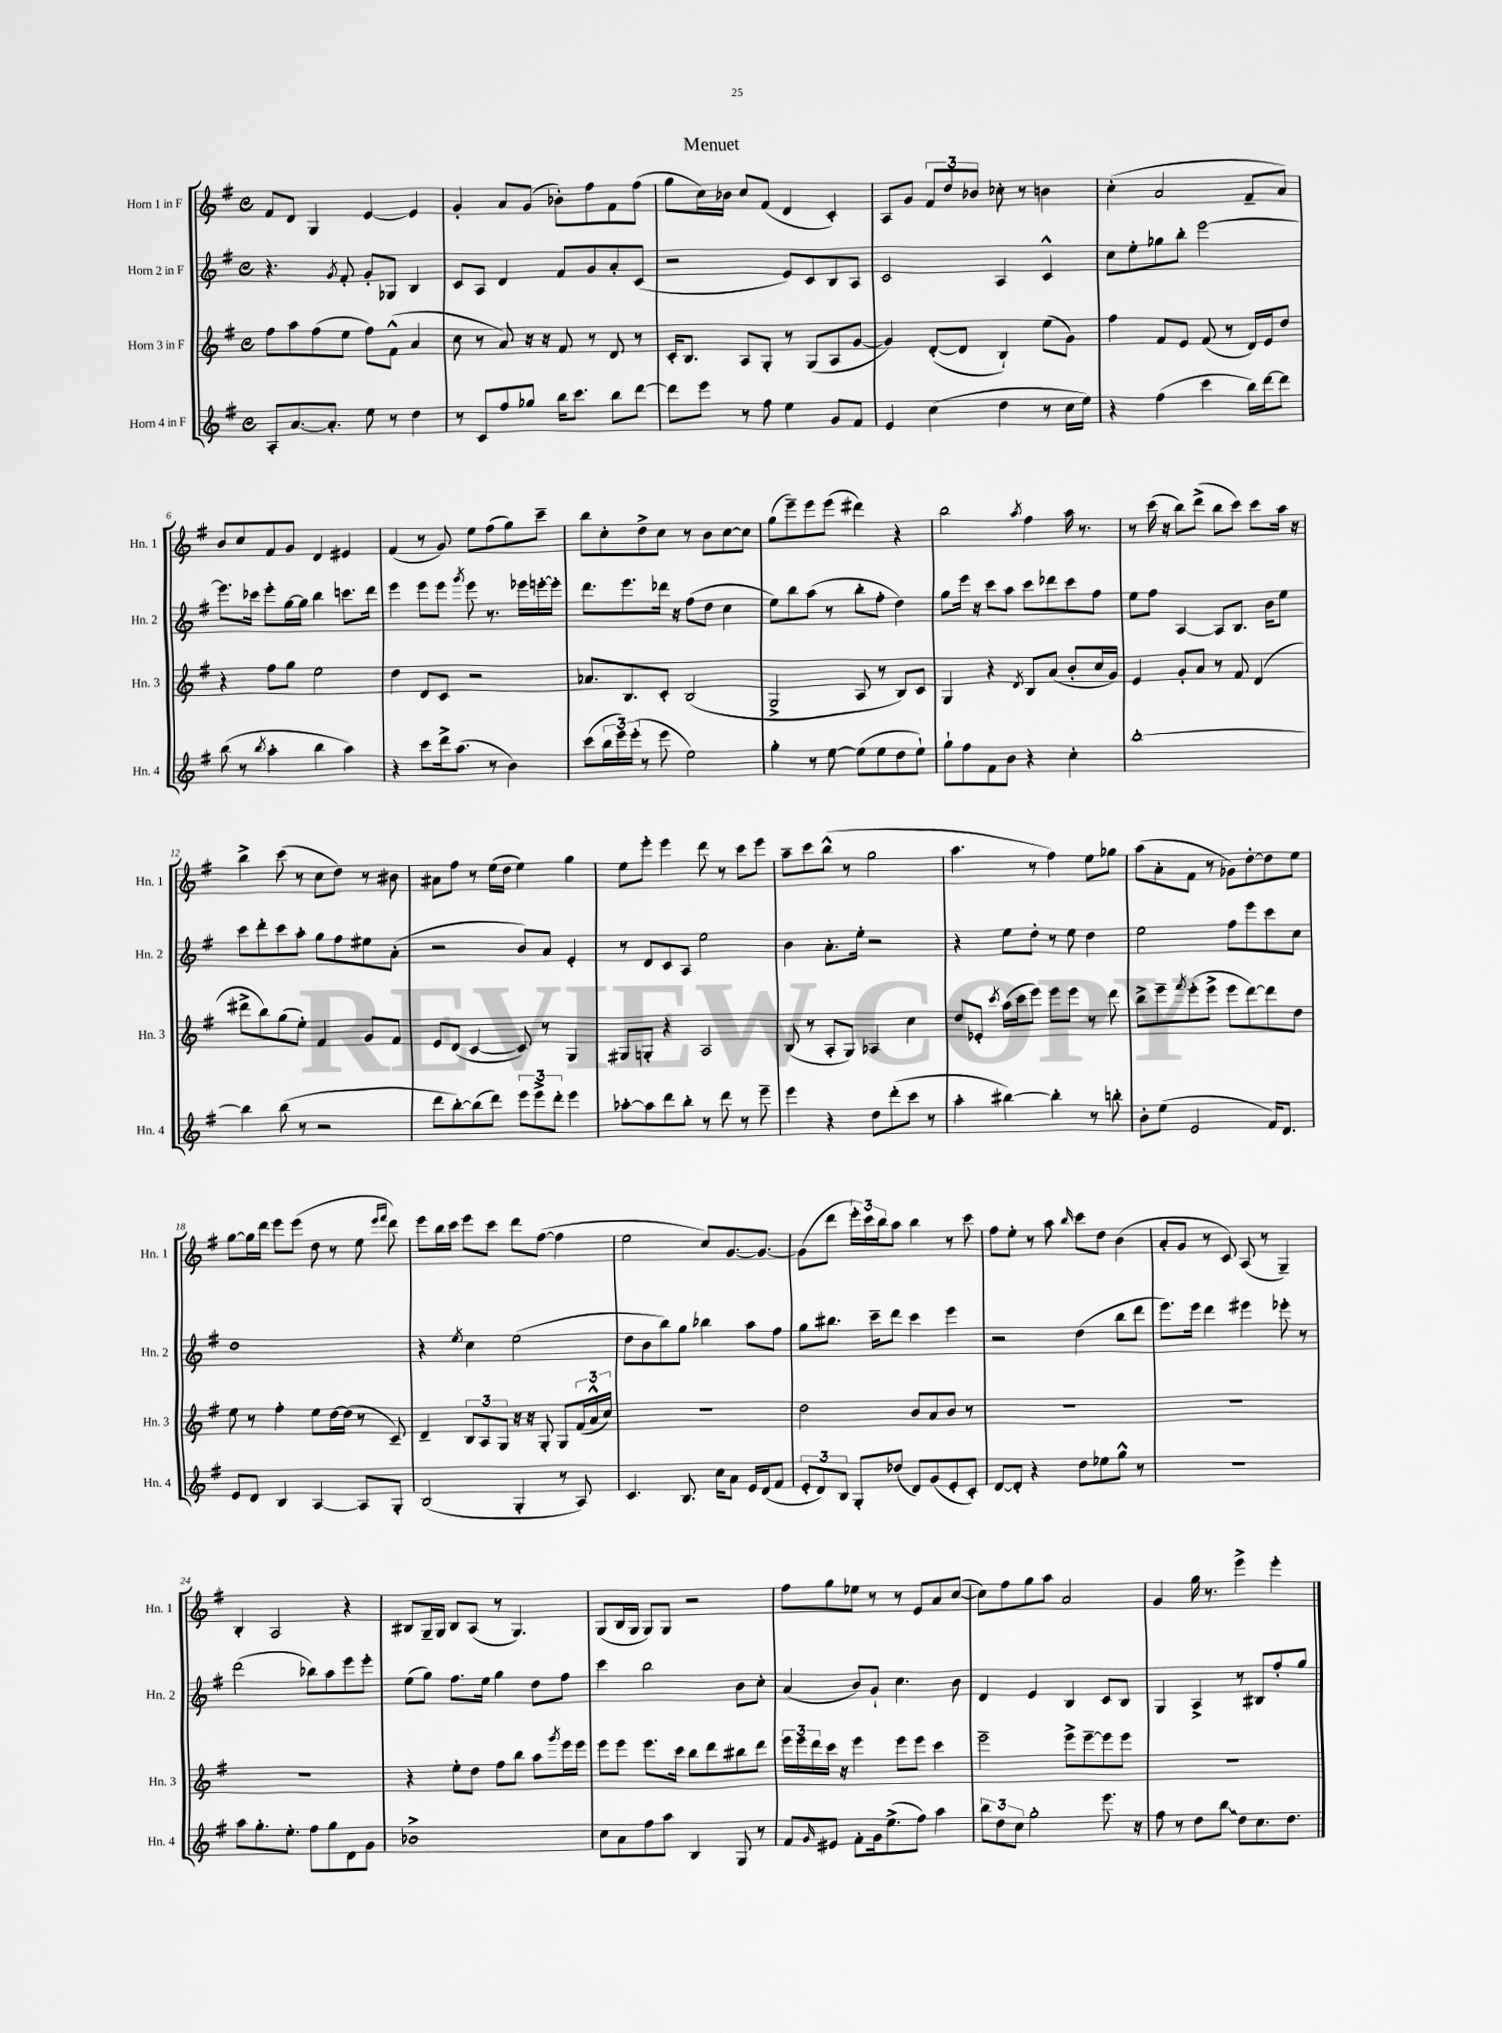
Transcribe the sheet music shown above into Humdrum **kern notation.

**kern	**kern	**kern	**kern
*staff4	*staff3	*staff2	*staff1
*clefG2	*clefG2	*clefG2	*clefG2
*k[f#]	*k[f#]	*k[f#]	*k[f#]
*M4/4	*M4/4	*M4/4	*M4/4
*met(c)	*met(c)	*met(c)	*met(c)
8A'/L	8ff#\L	4.r	8f#/L
[8.a/	8aa\	.	8d/J
.	(8ff#\	.	4G/
8.a'/]J	.	.	.
.	.	8qg/	.
.	8ee\J	8f#'/	.
8ee\	8ff#\L)	8g'/L	[4e/
8r	(8f#^^\J	8G-/J	.
4dd\	4a/	4B/	4e/]
=	=	=	=
8r	8cc\	8c/L	4g'/
8c/L	8r	8A/J	.
8ff#/	8a/)	4d/	8a/L
8gg-/J	16r	.	(8g/J
.	16r	.	.
16bb\LK	8f#/	8f#/L	8b-'\L)
8.ccc\J	.	.	.
.	8r	8g/	8ff#\
8bb\L	8d/	8a'/	8f#\
[8ddd\J	8r	(8c/J	(8ff#\J
=	=	=	=
8ddd\]L	16c'/LK	2r	8gg\L
.	8.B/J	.	.
8eee\J	.	.	16cc\L)
.	.	.	16b-\JJ
8r	8A/L	.	8cc/L
8ff#\	8G'/J	.	(8f#/J
4ee\	8r	8e/L)	4d/
.	(8G/L	8c/	.
8g/L	8A/	8B/	4c'/)
8f#/J	[8g/J	8A/J	.
=	=	=	=
4e/	4g/])	2c/	8A/L
.	.	.	8g/J
(4cc\	([8d'/L	.	12f#/L
.	.	.	12dd/
.	8d/]J	.	.
.	.	.	12b-/J
4dd\	4B`/)	4A/	8cc-'\
.	.	.	8r
8r	(8ee\L	4c^^/	4b\
16cc\LL	8g\J)	.	.
16ee\JJ)	.	.	.
=	=	=	=
4r	4ff#\	8cc\L	(4cc'\
.	.	8ee'\	.
(4ff#\	8f#/L	8gg-\	2a/
.	8e/J	8bb'\J	.
4ccc\	(8f#/	[2eee\	.
.	8r	.	.
16bb\LL)	16d/LL)	.	8f#~/L
[16ddd\J	16e/J	.	.
8ddd\]J	8dd/J	.	8a/J)
=	=	=	=
(8bb\	4r	8.eee\]L	8b/L
8r	.	.	8cc/
.	.	16ccc-\Jk	.
8qbb/	.	.	.
4aa'\	8ff#\L	8eee'\L	8f#/
.	8gg\J	[16gg\L	8g/J
.	.	16gg\]JJ	.
4bb\	2ee\	4bb\	4d/
4aa\)	.	8.ccc\L	4e#/
.	.	16ddd\Jk	.
=	=	=	=
4r	4dd\	4eee\	(4f#/
8ccc\L	8d/L	8eee\L	8r
16ddd^\k	8c/J	8eee\J	8g/)
(8.aa\J	.	.	.
.	.	8qggg/	.
.	2r	8eee\	8ee\L
8r	.	8.r	(8ff#\
4b\)	.	.	8gg\)
.	.	16eee-\LL	.
.	.	[16eee'\	8ccc~\J
.	.	16eee'\]JJ	.
=	=	=	=
(8ccc\L	8.a-/L	8.ddd\L	8bb\L
24bb\L	.	.	8cc'\
24eee\)	.	.	.
.	8.B/	8.eee\	.
(24eee'\JJ	.	.	.
8r	.	.	8dd^\
8eee\	8c'/J	16ddd-\Jk	8cc\J
.	.	16r	.
2ee\)	(2B/	(8ff#\L	8r
.	.	8dd\J	8b\L
.	.	4cc\	[8cc\
.	.	.	8cc\]J
=	=	=	=
4gg'\	2G^/	8ee\L)	(8gg\L
.	.	8bb\	8eee~\)
8r	.	(8aa\J	8eee\
[8ee\	.	8r	(8eee\J
(8ee\]L	8A/	8bb'\L	4ddd#\)
8ee\	8r	8ff#'\J	.
8dd\	8B/L)	4dd\)	4r
8ee`\J)	8c/J	.	.
=	=	=	=
8gg`\L	4G/	8gg\L	2bb\
8ff#\	.	16eee\Jk	.
.	.	16r	.
8f#\	4r	8ccc\L	.
8b\J	.	8aa\J	.
.	8qd/	.	8qaa/
4r	8B/L	8ccc\L	4ff#\
.	(8a/J	8ddd-\	.
4cc'\	8b'/L	8ccc\	16aa\
.	.	.	8.r
.	16cc/L	8ff#\J	.
.	16g/JJ)	.	.
=	=	=	=
[1bb'	4e/	8ee\L	8r
.	.	8ff#\J	(16ccc\
.	.	.	16r
.	8g'/L	[4A/	8bb\L)
.	8a/J	.	(8ddd^\J
.	8r	8A/]L	8bb\L
.	8f#/	8.B/J	8ccc\J)
.	(4d/	.	8ccc\L
.	.	16b\LK	.
.	.	8ee\J	16aa\Jk
.	.	.	16r
=	=	=	=
4bb\]	8ddd#^\L	8ccc\L	4bb^\
.	8bb\)	8ddd'\	.
(8bb\	(8gg\	8ccc\	(8ccc\
8r	8ee'\J)	8aa'\J	8r
2r	4f#/	8gg\L	8cc\L
.	.	8ff#\	8dd\J)
.	8g/L	8ee#\	8r
.	8f#/J	(8a'\J	8b#\
=	=	=	=
8ddd\L	8e/L	2r	8a#\L
[8bb'\)	(8d/J	.	8ff#\J
(8bb\]	[4c/	.	8r
8ddd\J)	.	.	(16ee\LL
.	.	.	16dd\JJ
12eee\L	8c/])	8b/L)	4ee\)
12eee^\	.	.	.
.	8r	8a/J	.
12ddd'\J	.	.	.
4eee\	4G/	4e'/	4gg\
=	=	=	=
[8aa-'\L	8G#/L	8r	8ee\L
8aa-\]	8G'/J	8d/L	8eee'\J
8ddd\	4r	8c/	4eee\
8bb'\J	.	8A/J	.
8r	2A/	2ee\	8ddd\
8ddd\	.	.	8r
8r	.	.	8ccc\L
8eee~\	.	.	8eee\J
=	=	=	=
4eee\	(8B/	4b\	8aa~\L
.	8r	.	8ccc\
4r	8A'/L	8.a'\L	(8bb^^\J
.	8G/J)	.	8r
.	.	16ee'\Jk	.
8dd\L	4A-/	2r	2gg\
(8ddd'\	.	.	.
8ccc\J	4cc\	.	.
8r	.	.	.
=	=	=	=
4aa'\	8dd/L	4r	4.aa\
.	8e-'/J	.	.
.	8qccc/	.	.
[4bb#\)	(16aa\LL	8ee\L	.
.	16ccc\J	.	.
.	8eee\J)	8dd'\J	8r
4bb#'\]	8eee\L	8r	4ff#\)
.	8eee\J	8ee\	.
8r	8r	4dd\	8ee\L
8bb'\	8ddd\	.	8gg-\J
=	=	=	=
8b'\L	8bb^\L	2ee\	(8aa\L
(8ee\J	8eee~\	.	8a'\
.	8qfff#/	.	.
2e/	(8eee'\	.	8f#\J
.	8eee^\J	.	8r
.	8eee\L	8ff#\L	8g-\L)
.	[8ddd\)	8eee\	[8dd'\
16f#/LK)	8ddd\]	8ccc\	8dd\]
8.d/J	.	.	.
.	8dd\J	8cc\J	8ee\J
=	=	=	=
8e/L	8ee\	1dd	[8gg\L
8d/J	8r	.	16gg\]L
.	.	.	16ddd\JJ
4B/	4ff#'\	.	8eee\L
.	.	.	(8eee\J
[4A/	8ee\L	.	8dd\
.	[16dd\L	.	8r
.	(16dd\]JJ	.	.
8A/]L	8r	.	8ee\
.	.	.	16qqeee/LL
.	.	.	16qqfff#/JJ
8G'/J	8c~/)	.	8ddd\)
=	=	=	=
(2B/	4d~/	4r	8eee\L
.	.	.	16bb\L
.	.	.	16ccc\JJ
.	.	8qee/	.
.	12B/L	4cc\	8eee\L
.	12A/	.	.
.	.	.	8ccc\J
.	12G/J	.	.
4G'/	16r	(2ee\	8ddd\L
.	16r	.	.
.	8G'/	.	([8ff#\J
8r	8G/L	.	4ff#\]
8A/)	(24f#/L	.	.
.	24a^^/	.	.
.	24cc/JJ)	.	.
=	=	=	=
4.c/	1r	8dd\L	2ee\
.	.	8b\	.
.	.	8bb\)	.
8.B/	.	8gg\J	.
.	.	4bb-\	8cc/L)
16cc\LK	.	.	.
8a\J	.	.	[8.g/
16e/LL	.	8aa\L	.
(16d/J	.	.	8.g/_J
8f#/J	.	8ff#\J	.
=	=	=	=
12e'/L	2dd\	8gg\L	(8g\]L
12d/)	.	.	.
.	.	8.bb#\J	8ddd\J
12B/J	.	.	.
8G'/L	.	.	24eee'\LL)
.	.	.	24ccc\
.	.	16ccc~\LK	.
.	.	.	24bb\J
(8dd-/J	.	8ddd\J	8aa\J
8d/L)	8b/L	4ccc\	4bb\
(8g/	8a/	.	.
8e'/	8b/J	4eee\	8r
8c'/J)	8r	.	8ccc\
=	=	=	=
[8d/L	1r	2r	8ff#\L
8d'/]J	.	.	8ee'\J
4r	.	.	8r
.	.	.	8aa\
.	.	.	16qqbb/
8dd\L	.	(4dd\	8ccc\L
8ee-\	.	.	8dd\J
8gg^^\J	.	8bb\L	(4b\
8r	.	8ddd\J	.
=	=	=	=
1r	1r	8.eee\L)	8a'/L
.	.	.	8g/J
.	.	16eee\Jk	.
.	.	4ddd\	8r
.	.	.	8c/)
.	.	4eee#\	(8A/
.	.	.	8r
.	.	8eee-'\	4G~/)
.	.	8r	.
=	=	=	=
8aa\L	1r	(2ddd\	4B'/
8.gg'\	.	.	.
.	.	.	2A/
8.ee'\J	.	.	.
8ff#\L	.	8bb-\L)	.
8gg\	.	8aa\	.
8d\	.	8eee\	4r
8g\J	.	8eee'\J	.
=	=	=	=
1b-^	4r	(8ee\L	8B#/L
.	.	8gg\J)	16G~/L
.	.	.	16G/JJ
.	8ee'\L	8.ff#\L	8B#/L
.	8dd\J	.	(8A/J
.	.	16ee\Jk	.
.	8ff#\L	4gg\	8r
.	8bb\J	.	4.G/)
.	8aa\L	8dd\L	.
.	8qggg/	.	.
.	16eee\L	8ff#\J	.
.	16eee\JJ	.	.
=	=	=	=
8cc\L	8eee\L	4ccc\	(8G/L
8a\	8eee\J	.	16B/L
.	.	.	16G/JJ
8ff#\	8.eee\L	2bb\	8G/L)
8aa\J	.	.	8G/J
.	16ccc\Jk	.	.
4B/	8bb\L	.	2r
.	8ddd\	.	.
8G/	8bb#\	8b\L	.
8r	8ddd\J	8cc'\J	.
=	=	=	=
8f#/L	24eee\LL	(4a/	8ff#\L
.	24eee\	.	.
.	24ddd\	.	.
16qqg/	.	.	.
8e#/J	16ccc\JJ	.	8gg\
.	16r	.	.
8f#'\L	4eee\	8b/L)	8ee-\J
16g\k	.	8g`/J	8r
(8.ee^\	.	.	.
.	8eee\L	4.cc\	8r
8ff#\J)	8eee\J	.	8e/L
4aa\	4ccc\	.	8a/
.	.	8b\	([8cc/J
=	=	=	=
12bb\L	2eee~\	4d/	8cc\]L)
12dd\	.	.	.
.	.	.	8ff#\
12cc\J	.	.	.
2gg'\	.	4e/	8gg\
.	.	.	8aa\J
.	8eee^\L	4B/	2a/
.	[8eee~\	.	.
8.eee\	8eee\]	8c/L	.
.	8eee\J	8B/J	.
16r	.	.	.
=	=	=	=
8ff#\	1r	4G/	4g/
8r	.	.	.
8dd\L	.	4A^/	16gg\
.	.	.	8.r
8bb\J	.	.	.
8dd\L	.	8r	4eee^\
8.cc\	.	8B#/L	.
.	.	8ff#'/	4eee'\
8.dd\J	.	.	.
.	.	8gg/J	.
==	==	==	==
*-	*-	*-	*-
